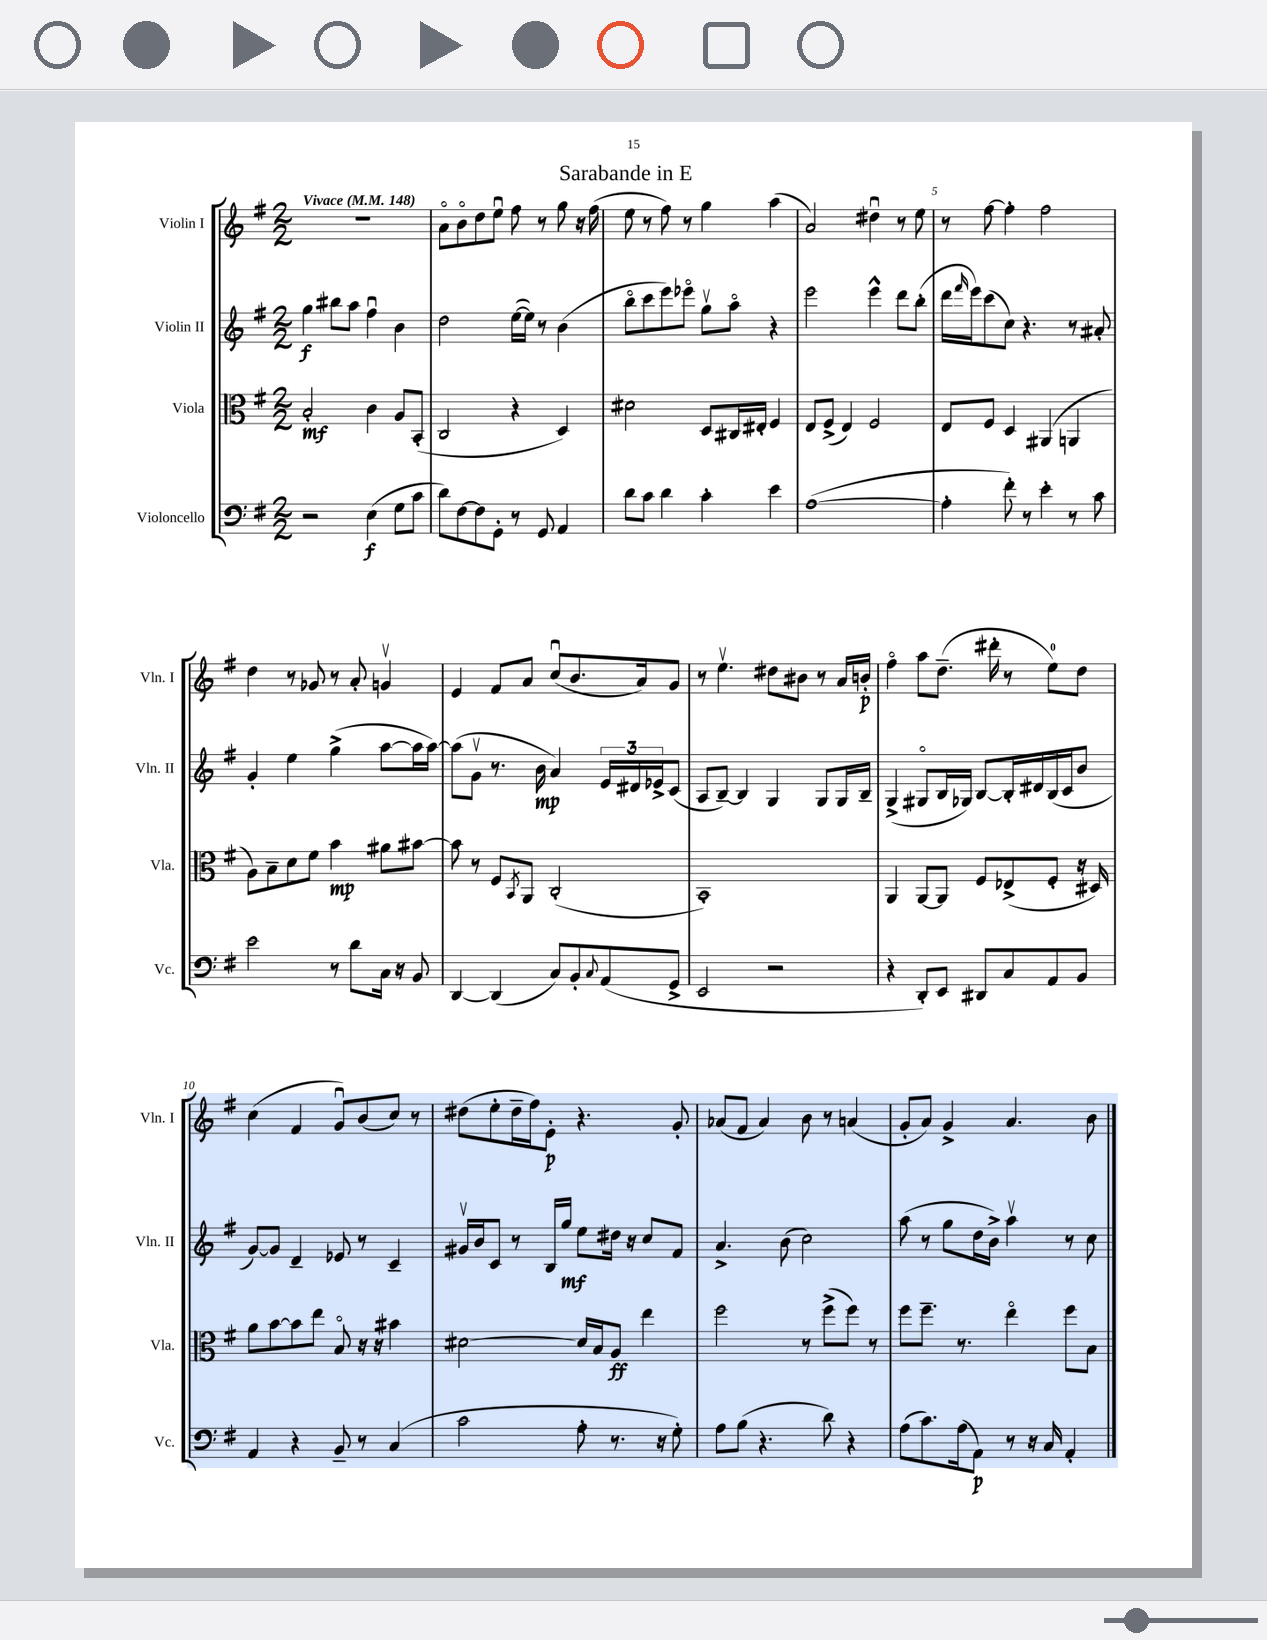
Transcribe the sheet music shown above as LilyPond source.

\header { title = "Sarabande in E" }
<<
\new StaffGroup <<
\new Staff = "s0" \with { instrumentName = "Violin I" shortInstrumentName = "Vln. I" } {
    \clef treble \key g \major \numericTimeSignature \time 2/2 \tempo "Vivace" 4 = 148
    r1 |
    a'8\flageolet b'8\flageolet d''8 e''8\downbow fis''8 r8 g''8 r16 fis''16( |
    e''8 r8 fis''8) r8 g''4 a''4( |
    a'2) dis''4\downbow r8 e''8 |
    r8 fis''8~ fis''4-. fis''2 |
    d''4 r8 ges'8 r8 a'8-. g'4\upbow |
    e'4 fis'8 a'8 c''8\downbow( b'8. a'16) g'8 |
    r8 e''4.\upbow dis''8 bis'8 r8 a'16 b'16-.\p |
    fis''4\flageolet a''8 d''8.--( dis'''16-. r8 e''8-0) d''8 |
    c''4( fis'4 g'8\downbow) b'8( c''8) r8 |
    dis''8( e''8-. dis''16-- fis''16) e'8-.\p r4. g'8-. |
    aes'8( fis'8 aes'4) b'8 r8 a'4( |
    g'8-. a'8) g'4-> a'4. b'8 \bar "|." |
}
\new Staff = "s1" \with { instrumentName = "Violin II" shortInstrumentName = "Vln. II" } {
    \clef treble \key g \major \numericTimeSignature \time 2/2
    g''4\f bis''8 a''8 fis''4\downbow b'4 |
    d''2 e''16~( e''16) r8 b'4( |
    b''8\flageolet c'''8 e'''8) ees'''8\flageolet g''8\upbow a''8\flageolet r4 |
    e'''2 e'''4-^ d'''8 b''8-.( |
    d'''16 \grace { fis'''16 } e'''16) c'''8( c''8) r4. r8 ais'8-. |
    g'4-. e''4 g''4->( a''8~ a''16 a''16~) |
    a''8( g'8\upbow r8. b'16\mp a'4) \tuplet 3/2 { e'16 dis'16 ees'16-> } c'8( |
    a8 b8~--) b4 g4 g8 g16 b16-- |
    g4->( gis8\flageolet b16 ges16) b8~ b16-. dis'16 b16( c'16 b'8 |
    g'8~) g'8 d'4-- ees'8 r8 c'4-- |
    gis'16\upbow b'16 c'8 r8 b16 g''16\mf e''8 dis''16 r16 c''8 fis'8 |
    a'4.-> b'8( c''2) |
    a''8( r8 g''8 d''16 b'16->) a''4\upbow r8 c''8 \bar "|." |
}
\new Staff = "s2" \with { instrumentName = "Viola" shortInstrumentName = "Vla." } {
    \clef alto \key g \major \numericTimeSignature \time 2/2
    b2-.\mf c'4 a8 b,8-.( |
    c2 r4 d4) |
    dis'2 d8 cis16 eis16-. fis4 |
    e8 fis8->( e4) fis2 |
    e8 fis8 d4 ais,4( a,4 |
    a8) b8-- d'8 fis'8 b'4\mp ais'8 bis'8~ |
    bis'8 r8 fis8 \acciaccatura { b,8 } a,8 c2-.( |
    b,1-.) |
    a,4 a,8~ a,8 fis8 ees8->( fis8-. r16 dis16) |
    a'8 b'8~ b'8 e''8 b8\flageolet r16 r16 bis'4 |
    dis'2~ dis'16 b16 a8\ff e''4 |
    fis''2 r8 fis''8->( fis''8) r8 |
    fis''8 fis''8.-- r8. e''4\flageolet fis''8 b8 \bar "|." |
}
\new Staff = "s3" \with { instrumentName = "Violoncello" shortInstrumentName = "Vc." } {
    \clef bass \key g \major \numericTimeSignature \time 2/2
    r2 e4\f( g8 c'8 |
    d'8) fis8~ fis8 g,8-. r8 g,8 a,4 |
    d'8 c'8 d'4 c'4-. e'4 |
    a1~( |
    a4-. fis'8-.) r8 e'4-. r8 c'8 |
    e'2 r8 d'8 c16 r16 b,8 |
    d,4~ d,4( c8) b,8-. \appoggiatura { c8 } a,8( g,8-> |
    e,2 r2 |
    r4 d,8-.) e,8 dis,8 c8 a,8 b,8 |
    a,4 r4 b,8-- r8 c4( |
    c'2 a8-. r8. r16 g8-.) |
    a8 b8( r4. d'8) r4 |
    a8( c'8.) a16( a,8\p) r8 r16 c16 a,4-. \bar "|." |
}
>>
>>
\layout { \context { \Score \override BarNumber.break-visibility = ##(#f #t #t) barNumberVisibility = #(every-nth-bar-number-visible 5) } }
